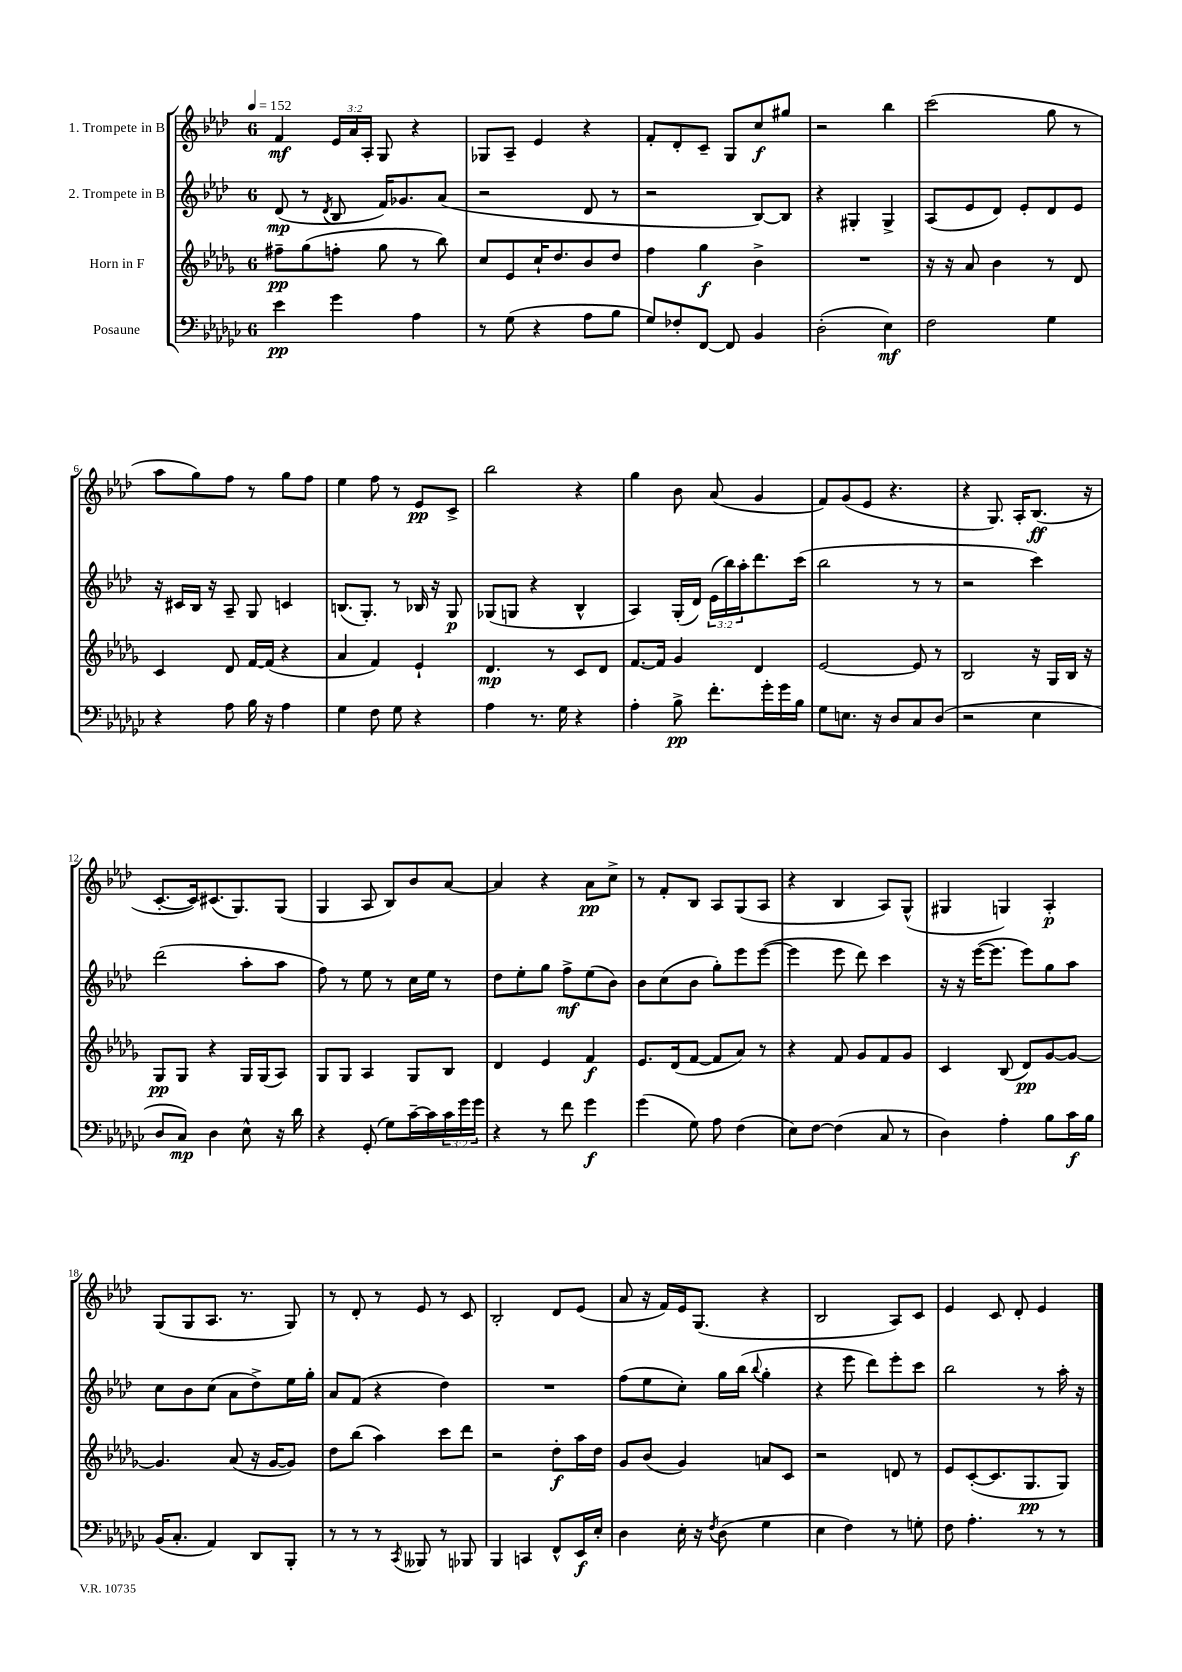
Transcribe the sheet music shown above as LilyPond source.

<<
\new StaffGroup <<
\new Staff = "s0" \with { instrumentName = "1. Trompete in B" } {
    \clef treble \key aes \major \once \override Staff.TimeSignature.style = #'single-digit \time 6/8 \override Staff.TupletNumber.text = #tuplet-number::calc-fraction-text \tempo 4 = 152
    f'4\mf \tuplet 3/2 { ees'16 aes'16 aes16-. } g8 r4 |
    ges8 aes8-- ees'4 r4 |
    f'8-. des'8-. c'8-- g8 c''8\f gis''8 |
    r2 bes''4 |
    c'''2( g''8 r8 |
    aes''8 g''8) f''8 r8 g''8 f''8 |
    ees''4 f''8 r8 ees'8\pp c'8-> |
    bes''2 r4 |
    g''4 bes'8 aes'8( g'4 |
    f'8) g'8( ees'8 r4. |
    r4 g8.) aes16-. bes8.\ff( r16 |
    c'8.~-. c'16) cis'8.( g8.) g8( |
    g4 aes8 bes8) bes'8 aes'8~ |
    aes'4 r4 aes'8\pp c''8-> |
    r8 f'8-. bes8 aes8 g8( aes8 |
    r4 bes4 aes8) g8-^( |
    gis4 g4) aes4-.\p |
    g8( g8 aes8. r8. g8) |
    r8 des'8-. r8 ees'8 r8 c'8 |
    bes2-. des'8 ees'8( |
    aes'8 r16 f'16) ees'16 g8.( r4 |
    bes2 aes8) c'8 |
    ees'4 c'8 des'8-. ees'4 \bar "|." |
}
\new Staff = "s1" \with { instrumentName = "2. Trompete in B" } {
    \clef treble \key aes \major \once \override Staff.TimeSignature.style = #'single-digit \time 6/8 \override Staff.TupletNumber.text = #tuplet-number::calc-fraction-text
    des'8\mp( r8 \acciaccatura { des'8 } bes8 f'16) ges'8. aes'8( |
    r2 des'8 r8 |
    r2 bes8~) bes8 |
    r4 gis4-. gis4-> |
    aes8( ees'8 des'8) ees'8-. des'8 ees'8 |
    r16 cis'16 bes16 r16 aes8-- g8 c'4 |
    b8.( g8.-.) r8 bes16 r16 g8\p |
    ges8( g8 r4 bes4-^ |
    aes4) g16-.( des'16) \tuplet 3/2 { ees'16( bes''16) aes''16-. } des'''8. c'''16( |
    bes''2 r8 r8 |
    r2 c'''4) |
    des'''2( aes''8-. aes''8 |
    f''8) r8 ees''8 r8 c''16 ees''16 r8 |
    des''8 ees''8-. g''8 f''8->\mf ees''8( bes'8) |
    bes'8 c''8( bes'8 g''8-.) ees'''8 ees'''8~( |
    ees'''4 ees'''8 des'''8) c'''4 |
    r16 r16 ees'''16~( ees'''8. ees'''8) g''8 aes''8 |
    c''8 bes'8 c''8( aes'8 des''8->) ees''16 g''16-. |
    aes'8 f'8( r4 des''4) |
    R2. |
    f''8( ees''8 c''8-.) g''16 bes''16( \appoggiatura { bes''8 } g''4-. |
    r4 ees'''8 des'''8) ees'''8-. c'''8 |
    bes''2 r8 aes''16-. r16 \bar "|." |
}
\new Staff = "s2" \with { instrumentName = "Horn in F" } {
    \clef treble \key des \major \once \override Staff.TimeSignature.style = #'single-digit \time 6/8
    fis''8--\pp ges''8( f''8-. ges''8 r8 bes''8) |
    c''8 ees'8 c''16-! des''8. bes'8 des''8 |
    f''4 ges''4\f bes'4-> |
    R2. |
    r16 r16 aes'8 bes'4 r8 des'8 |
    c'4 des'8 f'16~ f'16( r4 |
    aes'4 f'4) ees'4-! |
    des'4.\mp r8 c'8 des'8 |
    f'8.~ f'16 ges'4 des'4 |
    ees'2~ ees'8 r8 |
    bes2 r16 ges16 bes16 r16 |
    ges8\pp ges8 r4 ges16 ges16( aes8) |
    ges8 ges8 aes4 ges8 bes8 |
    des'4 ees'4 f'4\f |
    ees'8. des'16( f'8~ f'8 aes'8) r8 |
    r4 f'8 ges'8 f'8 ges'8 |
    c'4 bes8( des'8\pp) ges'8~ ges'8~ |
    ges'4. aes'8( r16 ges'16~ ges'8) |
    des''8 bes''8( aes''4) c'''8 des'''8 |
    r2 des''8-.\f aes''16 des''16 |
    ges'8 bes'8( ges'4) a'8 c'8 |
    r2 d'8 r8 |
    ees'8 c'8~-.( c'8. ges8.\pp ges8) \bar "|." |
}
\new Staff = "s3" \with { instrumentName = "Posaune" } {
    \clef bass \key ges \major \once \override Staff.TimeSignature.style = #'single-digit \time 6/8 \override Staff.TupletNumber.text = #tuplet-number::calc-fraction-text
    ees'4\pp ges'4 aes4 |
    r8 ges8( r4 aes8 bes8 |
    ges8) fes8-. f,8~ f,8 bes,4 |
    des2-.( ees4\mf) |
    f2 ges4 |
    r4 aes8 bes16 r16 aes4 |
    ges4 f8 ges8 r4 |
    aes4 r8. ges16 r4 |
    aes4-. bes8->\pp f'8.-. ges'16-. ges'16 bes16 |
    ges8 e8. r16 des8 ces8 des8( |
    r2 ees4 |
    des8 ces8\mp) des4 ees8-^ r16 des'16 |
    r4 ges,8-.( ges8) ces'16~-- ces'16 \tuplet 3/2 { ces'16 ges'16 ges'16 } |
    r4 r8 f'8 ges'4\f |
    ges'4( ges8) aes8 f4( |
    ees8) f8~ f4( ces8 r8 |
    des4) aes4-. bes8 ces'16\f bes16 |
    bes,16( ces8.-. aes,4) des,8 bes,,8-. |
    r8 r8 r8 \acciaccatura { ces,8 } beses,,8 r8 bes,,8 |
    bes,,4 c,4 f,8-^ ees,16\f ees16-. |
    des4 ees16-. r16 \acciaccatura { f8 } des8( ges4 |
    ees4 f4) r8 g8-. |
    f8 aes4.-. r8 r8 \bar "|." |
}
>>
>>
